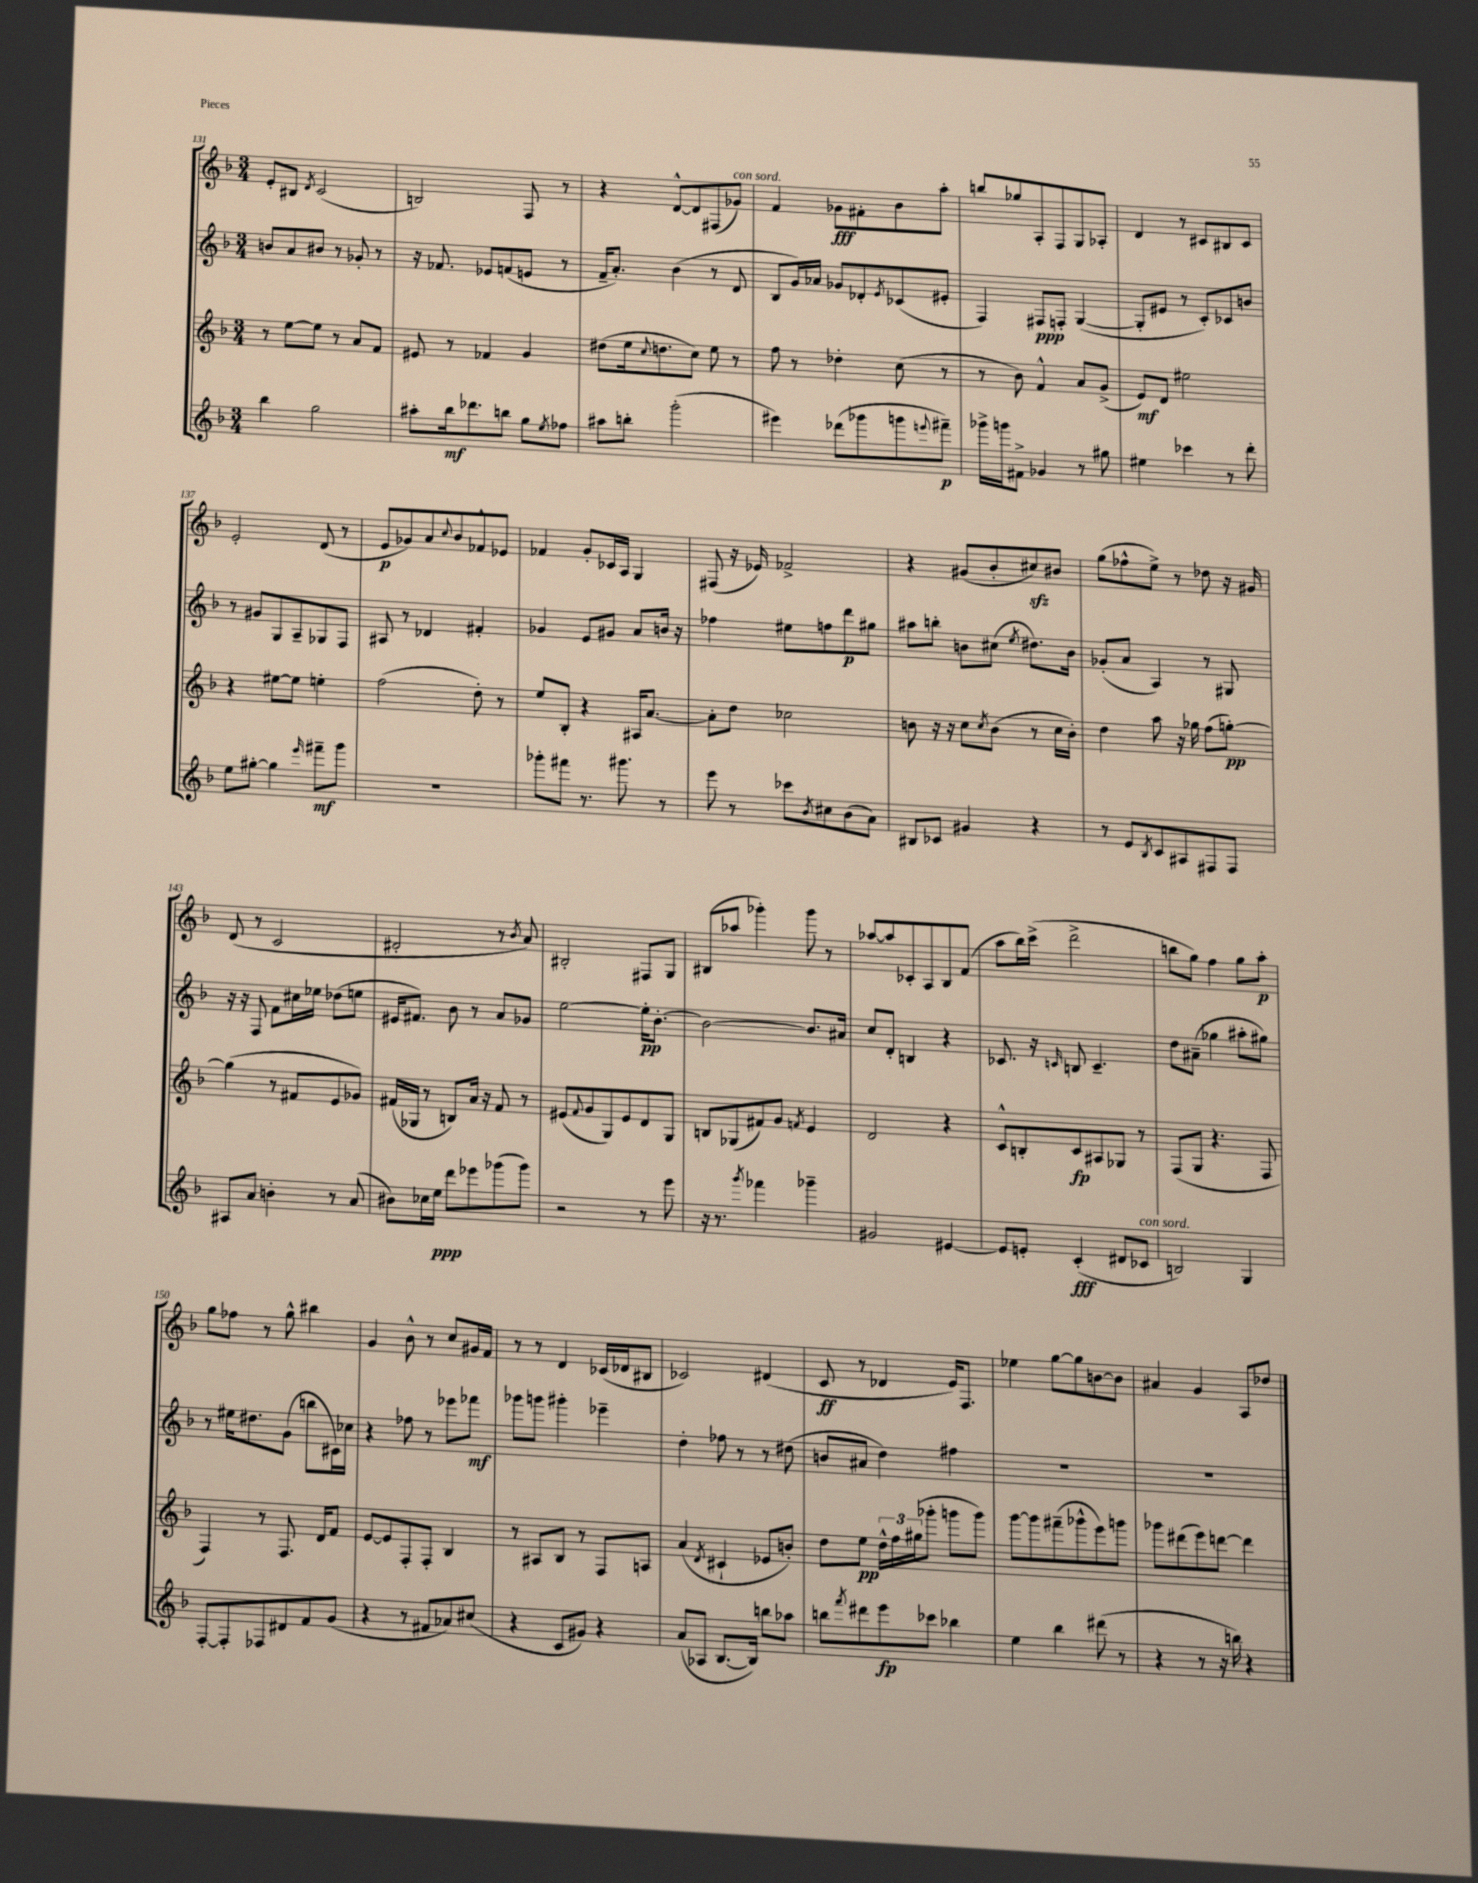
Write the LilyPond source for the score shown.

<<
\new StaffGroup <<
\new Staff = "s0" {
    \clef treble \key f \major \numericTimeSignature \time 3/4
    e'8-. bis8 \acciaccatura { d'8 } c'2( |
    b2) f8 r8 |
    r4 d'8~-^ d'8 fis8( ges'8^\markup { \italic "con sord." }) |
    f'4 ges'8\fff fis'8-. bes'8 a''8-. |
    b''8 ges''8 a8-. f8 g8 aes8-. |
    d'4 r8 cis'8 bis8 cis'8 |
    e'2-. d'8( r8 |
    e'8\p ges'8) a'8 \appoggiatura { c''8 } bes'8 fes'8-^ ees'8 |
    fes'4 g'8-. ces'16 a16 g4 |
    fis8( r16 ees'16) fes'2-> |
    r4 gis'8( bes'8-. cis''8\sfz) bis'8 |
    g''8( fes''8-^ e''8->) r8 des''8 r16 gis'16 |
    d'8( r8 c'2 |
    dis'2-. r8 \acciaccatura { bes'8 } a'8) |
    bis2-. fis8 g8 |
    bis8( aes''8 ges'''4-.) ges'''8 r8 |
    aes''8~ aes''8 ces'8-. a8 bes8 f'8( |
    a''8 bes''16) c'''16->( d'''2-> |
    b''8 g''8) f''4 g''8 a''8-.\p |
    g''8 fes''8 r8 g''8-^ bis''4 |
    g'4 bes'8-^ r8 c''8 gis'16 f'16 |
    r8 r8 d'4 ces'16( des'16 bis8 |
    ces'2) dis'4( |
    c'8\ff r8 des'4 e'16) f8. |
    ees''4 g''8~ g''8 b'8~ b'8 |
    ais'4 g'4 a8 des''8 \bar "|." |
}
\new Staff = "s1" {
    \clef treble \key f \major \numericTimeSignature \time 3/4
    b'8 a'8 bis'8 r8 ges'8-. r8 |
    r16 fes'8. ees'8 f'8( e'8 r8 |
    f'16-- a'8.-.) bes'4( r8 d'8 |
    bes8 g'16) aes'16 ges'8 des'8-. \acciaccatura { e'8 } ces'8( eis'8-. |
    f4) fis8\ppp f8-. g4~( |
    g8-. eis'8 r8 c'8-.) ces'8 b'8 |
    r8 gis'8 g8 a8-- ges8 f8 |
    ais8 r8 des'4 fis'4-. |
    ges'4 e'8 gis'8 a'8 b'16 r16 |
    fes''4 eis''8 f''8 d'''8\p gis''8 |
    ais''8 b''8-. b'8 cis''8( \acciaccatura { e''8 } dis''8.) b'16 |
    ges'8-.( a'8 a4) r8 gis8 |
    r16 r16 f8 f'8 cis''16 ees''16 des''8( e''8 |
    eis'16 fis'8.) bes'8 r8 a'8 ges'8 |
    e''2~ e''16-.\pp bes'8.~-. |
    bes'2~ bes'8. ais'16 |
    c''8 d'8-. b4 r4 |
    ces'8. r16 \grace { c'16 } b8 c'4.-- |
    d''8 ais'8--( ges''4 ais''8-. gis''8) |
    r8 eis''16 dis''8. g'8( b''8 cis'16) ces''16 |
    r4 fes''8 r8 ees'''8 fes'''8\mf |
    ges'''8 g'''8 gis'''4-. ees'''4-- |
    d''4-. fes''8 r8 r8 dis''8( |
    b'8 ais'8 d''4) fis''4 |
    R2. |
    R2. \bar "|." |
}
\new Staff = "s2" {
    \clef treble \key f \major \numericTimeSignature \time 3/4
    r8 e''8~ e''8 r8 a'8 f'8 |
    eis'8 r8 fes'4 g'4 |
    dis''8( e''16 \appoggiatura { c''8 } d''8. c''8) e''8 r8 |
    f''8 r8 des''4-. c''8( r8 |
    r8 bes'8) f'4-^ a'8 g'8->( |
    e'8\mf) d'8 eis''2 |
    r4 eis''8~ eis''8 e''4-. |
    f''2( d''8-.) r8 |
    e''8 bes8-. r4 ais16 a'8.~ |
    a'8-. d''8 ces''2 |
    b'8 r16 r16 c''8 \acciaccatura { c''8 } b'8( r8 c''16 b'16-.) |
    d''4 a''8 r16 ges''16 f''8( g''8~-.\pp) |
    g''4( r8 fis'8 e'8 ges'8) |
    fis'16( ges16 r8 b8) a'16 r16 fis'8 r8 |
    eis'8( \appoggiatura { f'8 } g'8 g8) eis'8 d'8 g8 |
    b8 ges8( fis'8) g'8 \acciaccatura { f'8 } e'4 |
    d'2 r4 |
    c'8-^ b8-. c'8\fp ais8 ges8 r8 |
    f8( g8 r4. f8 |
    f4) r8 f8. d'16 f'8 |
    e'8~ e'8 f8-. f8-. bes4 |
    r8 ais8 bes8 r8 f8 a8 |
    a'4( \acciaccatura { d'8 } cis'4-! ees'8 b'8-.) |
    d''8 e''8\pp \tuplet 3/2 { d''16-^ f''16 gis''16( } ges'''8-. g'''8 g'''8) |
    g'''8~ g'''8 fis'''8--( ges'''8-^ e'''8) g'''8 |
    ges'''8 dis'''8( e'''8) d'''8~ d'''4 \bar "|." |
}
\new Staff = "s3" {
    \clef treble \key f \major \numericTimeSignature \time 3/4
    bes''4 g''2 |
    ais''8-. bes''16\mf des'''8. b''8 g''8 \acciaccatura { e''8 } fes''8 |
    ais''8 b''8-. g'''2-.( |
    eis'''4) des'''8( ges'''8 g'''8 \appoggiatura { e'''8 } fis'''8--\p) |
    ges'''16-> g'''16 fis'8-> ges'4 r8 gis''8 |
    eis''4 ces'''4 r8 d'''8-. |
    e''8 gis''8~-. gis''4 \grace { e'''16 } fis'''8--\mf g'''8 |
    R2. |
    ges'''8-. fis'''8 r8. gis'''8. r8 |
    e'''8 r8 ces'''8 \acciaccatura { bes'8 } cis''8 bes'8( a'8) |
    bis8 ces'8 gis'4 r4 |
    r8 e'8 \acciaccatura { bes8 } c'8 ais8 fis8 fis8 |
    ais8 a'8 b'4-. r8 a'8( |
    bis'8) ces''16 e''16\ppp d'''8 ees'''8 ges'''8( ges'''8) |
    r2 r8 e'''8 |
    r16 r8. \acciaccatura { g'''8 } fes'''4 ges'''4-- |
    gis'2 eis'4~ |
    eis'8 e'8-. c'4-.\fff( dis'8 ces'8^\markup { \italic "con sord." } |
    b2) g4 |
    f8~-. f8-. fes8 dis'8 f'8 g'8( |
    r4 r8 fis'8 aes'8) cis''8( |
    r4 c'8 gis'8) r4 |
    a'8( aes8 bes8.~ bes16) b''8 aes''8 |
    b''8 \acciaccatura { f'''8 } dis'''8 e'''8\fp ces'''8 bes''4 |
    e''4 bes''4 dis'''8( r8 |
    r4 r8 r16 b''16) r4 \bar "|." |
}
>>
>>
\layout { \context { \Score currentBarNumber = #131 } }
